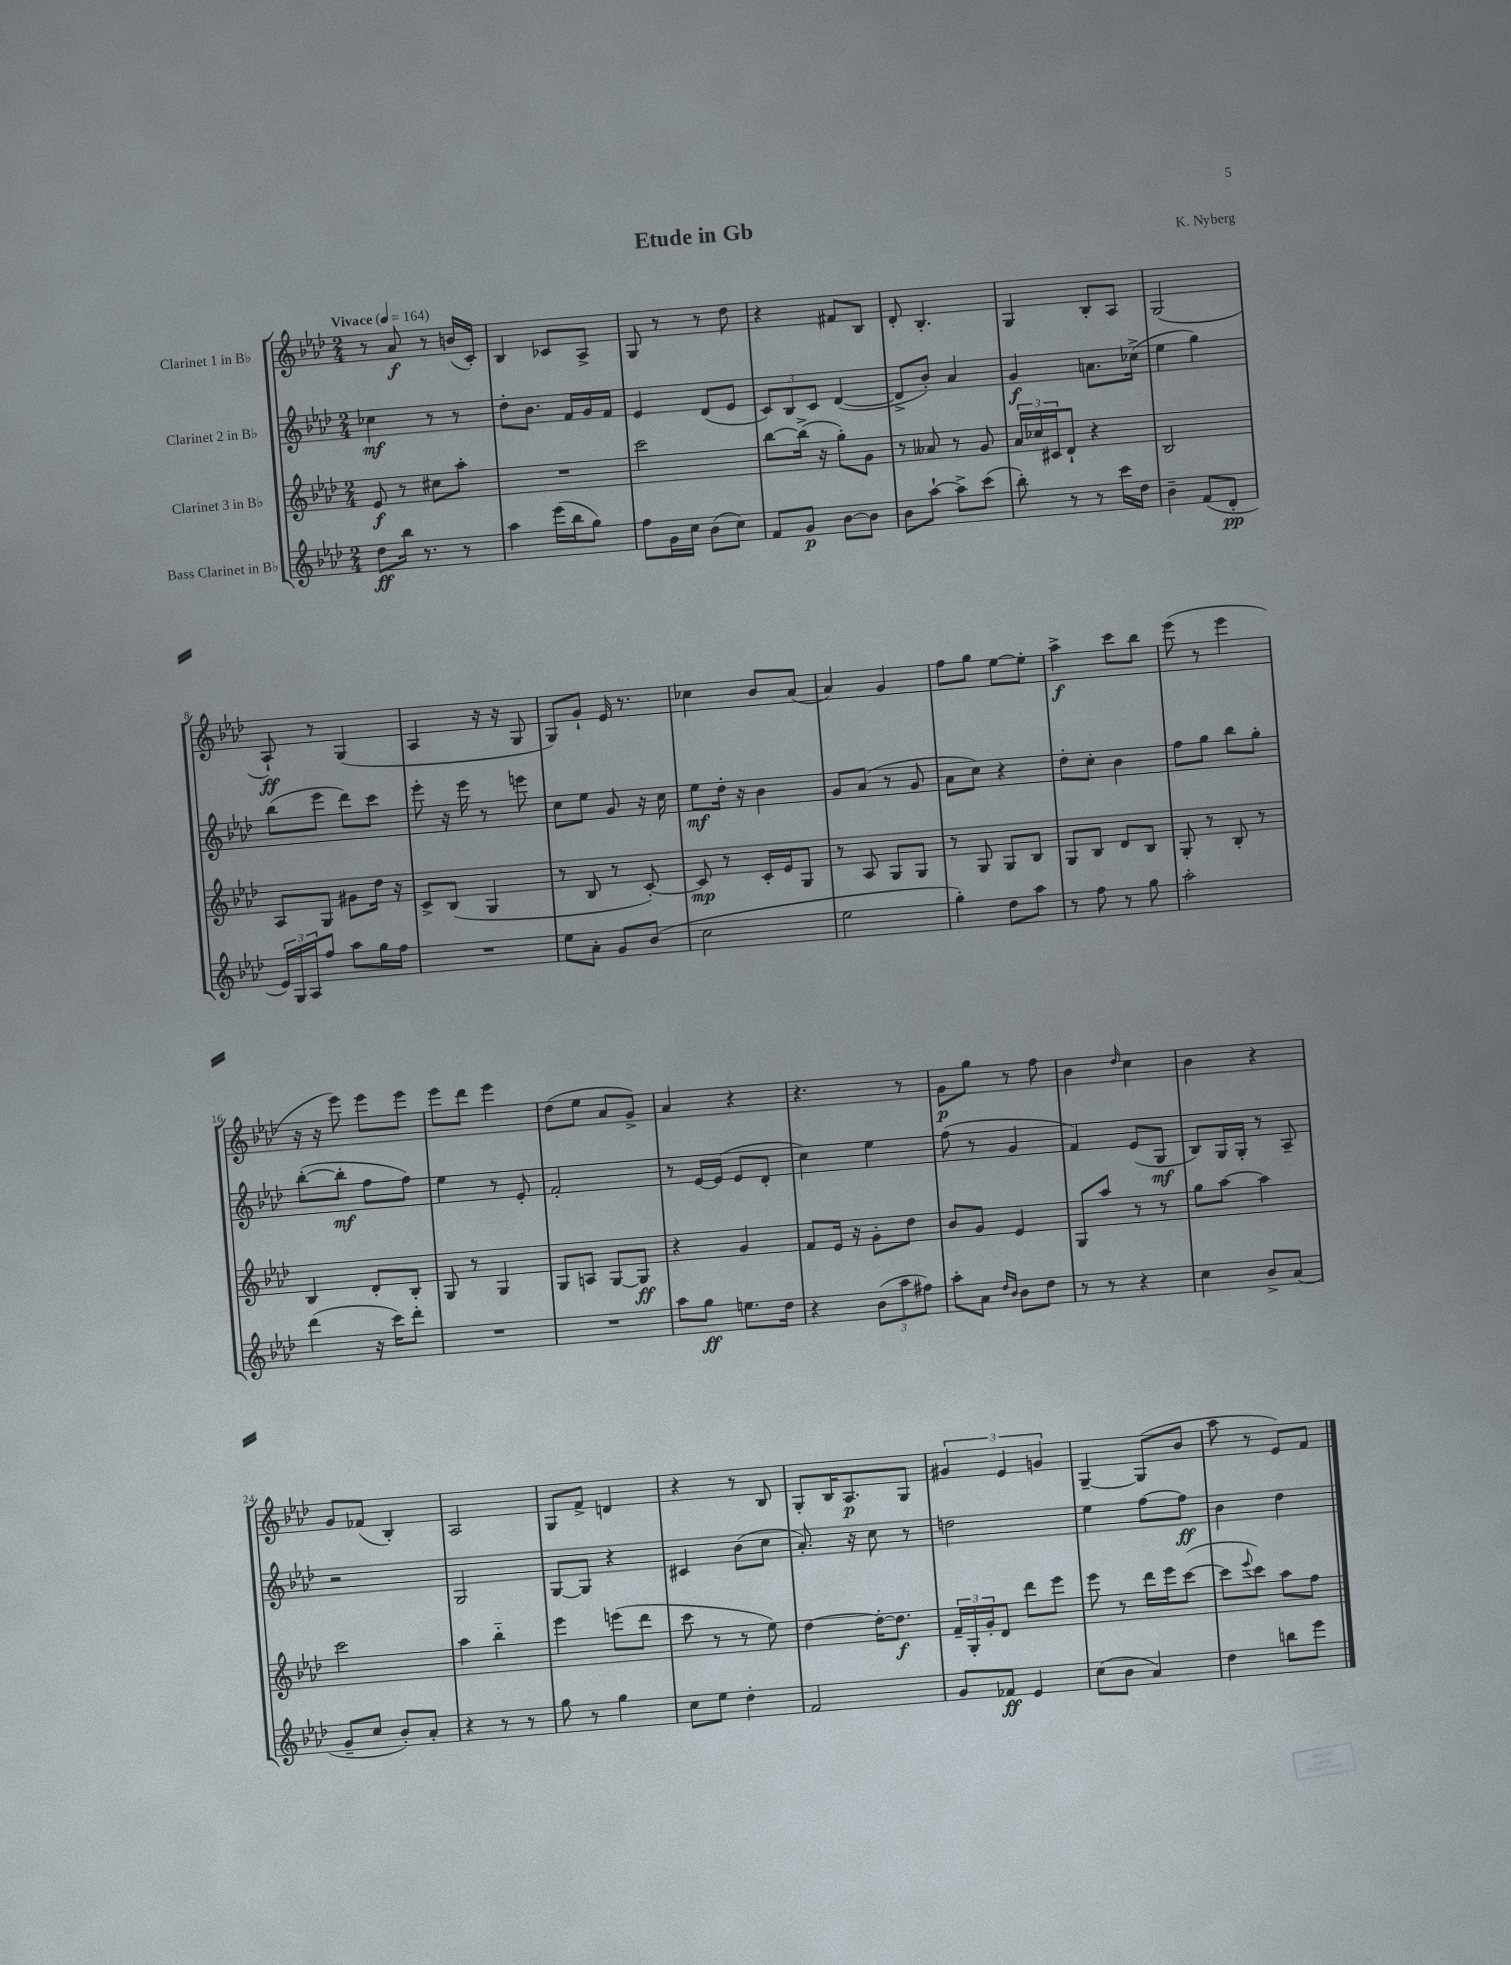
\header { title = "Etude in Gb" composer = "K. Nyberg" }
<<
\new StaffGroup <<
\new Staff = "s0" \with { instrumentName = "Clarinet 1 in Bb" } {
    \clef treble \key aes \major \numericTimeSignature \time 2/4 \tempo "Vivace" 4 = 164
    r8 aes'8\f r8 b'16( c'16-.) |
    bes4 ces'8 aes8-> |
    g8 r8 r8 des''8 |
    r4 fis'8 bes8 |
    des'8-. bes4.-. |
    g4 bes8-. aes8 |
    g2( |
    aes8-!\ff) r8 g4( |
    aes4 r16 r16 g8 |
    g8) g'8-! ees'16 r8. |
    ces''4 bes'8 aes'8( |
    aes'4) g'4 |
    f''8 g''8 ees''8~ ees''8-. |
    aes''4->\f c'''8 bes''8 |
    ees'''8( r8 ees'''4 |
    r16 r16 ees'''8) ees'''8 ees'''8 |
    ees'''8 des'''8 ees'''4 |
    des''8( ees''8 aes'8 g'8->) |
    aes'4 r4 |
    r4. r8 |
    g'8\p g''8 r8 f''8 |
    bes'4 \grace { des''16 } c''4 |
    bes'4 r4 |
    g'8 fes'8( bes4-.) |
    aes2 |
    g8 f'8-> d'4 |
    r4 r8 bes8 |
    g8-. bes16 aes8.\p g8 |
    \tuplet 3/2 { gis'4 ees'4 g'4 } |
    g4~-- g8( bes'8 |
    aes''8 r8 ees'8) f'8 \bar "|." |
}
\new Staff = "s1" \with { instrumentName = "Clarinet 2 in Bb" } {
    \clef treble \key aes \major \numericTimeSignature \time 2/4
    ces''4\mf r8 r8 |
    des''8-. bes'8. f'16 g'16 f'16 |
    ees'4 des'8( ees'8 |
    \tuplet 3/2 { c'8) bes8 c'8 } des'4~( |
    des'8-> bes'8-.) aes'4 |
    g'4\f a'8. ces''16->( |
    ees''4 g''4) |
    bes''8( ees'''8 des'''8) c'''8 |
    ees'''8-. r16 ees'''16 r8 e'''8 |
    c''8 ees''8 g'8 r16 c''16 |
    ees''8\mf des''16-. r16 bes'4 |
    g'8 aes'8( r8 g'8 |
    aes'8 c''8) r4 |
    des''8-. c''8-. bes'4 |
    f''8 g''8 bes''8 g''8-. |
    bes''8~-.( bes''8-.\mf f''8 f''8) |
    ees''4 r8 ees'8-. |
    f'2-. |
    r8 ees'16~ ees'16( ees'8 des'8-. |
    c''4) ees''4 |
    f''8( r8 g'4 |
    f'4) ees'8( g8\mf |
    bes8) g16 g16-. r8 aes8-- |
    r2 |
    g2 |
    g8~ g8 r4 |
    cis'4 bes'8( c''8 |
    aes'8.-.) r16 c''8 r8 |
    d''2 |
    ees''4 f''8~ f''8\ff |
    bes'4 des''4 \bar "|." |
}
\new Staff = "s2" \with { instrumentName = "Clarinet 3 in Bb" } {
    \clef treble \key aes \major \numericTimeSignature \time 2/4
    ees'8\f r8 cis''8 aes''8-. |
    R2 |
    c'''2 |
    bes''8~ bes''16->( r16 g''8-.) g'8 |
    r8 aeses'8 r8 g'8 |
    \tuplet 3/2 { aes'16 ces''16 cis'16 } des'8-! r4 |
    bes2 |
    aes8 g8 gis'8 des''16 r16 |
    c'8-> bes8( g4 |
    r8 bes8 r8 c'8~-.) |
    c'8\mp r8 c'16-. ees'16 g8 |
    r8 aes8 g8 g8 |
    r8 g8 g8 bes8 |
    g8 bes8 des'8 bes8 |
    g8-. r8 bes8-. r8 |
    bes4 des'8-. bes8-. |
    g8 r8 g4 |
    g8 a8 g8~ g8\ff |
    r4 g'4 |
    f'8 ees'16 r16 g'8-. des''8 |
    bes'8 g'8 ees'4 |
    g8 aes''8 r8 r8 |
    g''8 aes''8~ aes''4 |
    c'''2 |
    aes''4 bes''4-_ |
    ees'''4 e'''8( des'''8 |
    c'''8 r8 r8 ees''8) |
    des''4~ des''16~-. des''8.\f |
    \tuplet 3/2 { f'16-- g16-. g'16-. } des'8 des'''8 ees'''8 |
    ees'''8 r8 des'''16 ees'''16 c'''8~( |
    c'''8 \appoggiatura { ees'''8 } c'''8) aes''8 f''8 \bar "|." |
}
\new Staff = "s3" \with { instrumentName = "Bass Clarinet in Bb" } {
    \clef treble \key aes \major \numericTimeSignature \time 2/4
    des''8\ff bes''16 r8. r8 |
    aes''4 ees'''16( bes''16 g''8) |
    f''8 g'16 c''16 bes'8( c''8) |
    f'8 g'8\p bes'8~ bes'8 |
    bes'8 aes''8~-! aes''8-> c'''8( |
    bes''8-.) r8 r8 c'''16 des''16 |
    bes'4-- f'8( des'8-.\pp |
    \tuplet 3/2 { ees'16) g16 aes16 } f''8 aes''8 g''16 f''16 |
    R2 |
    ees''8 aes'8-. g'8 bes'8( |
    c''2 |
    ees''2 |
    g''4-.) des''8 aes''8 |
    r8 f''8 r8 g''8 |
    aes''2-. |
    des'''4( r16 c'''16) des'''8-. |
    R2 |
    R2 |
    aes''8 g''8\ff e''8. des''16 |
    r4 \tuplet 3/2 { bes'8( aes''8 fis''8) } |
    aes''8-. aes'8 \grace { des''16 bes'16 } bes'8 des''8 |
    r8 r8 r4 |
    c''4 bes'8-> aes'8( |
    g'8-- c''8 bes'8-.) aes'8-. |
    r4 r8 r8 |
    g''8 r8 g''4 |
    c''8 ees''8 des''4-. |
    f'2 |
    g'8 fes'8\ff ees'4 |
    c''8( bes'8 aes'4) |
    des''4 b''8 ees'''8 \bar "|." |
}
>>
>>
